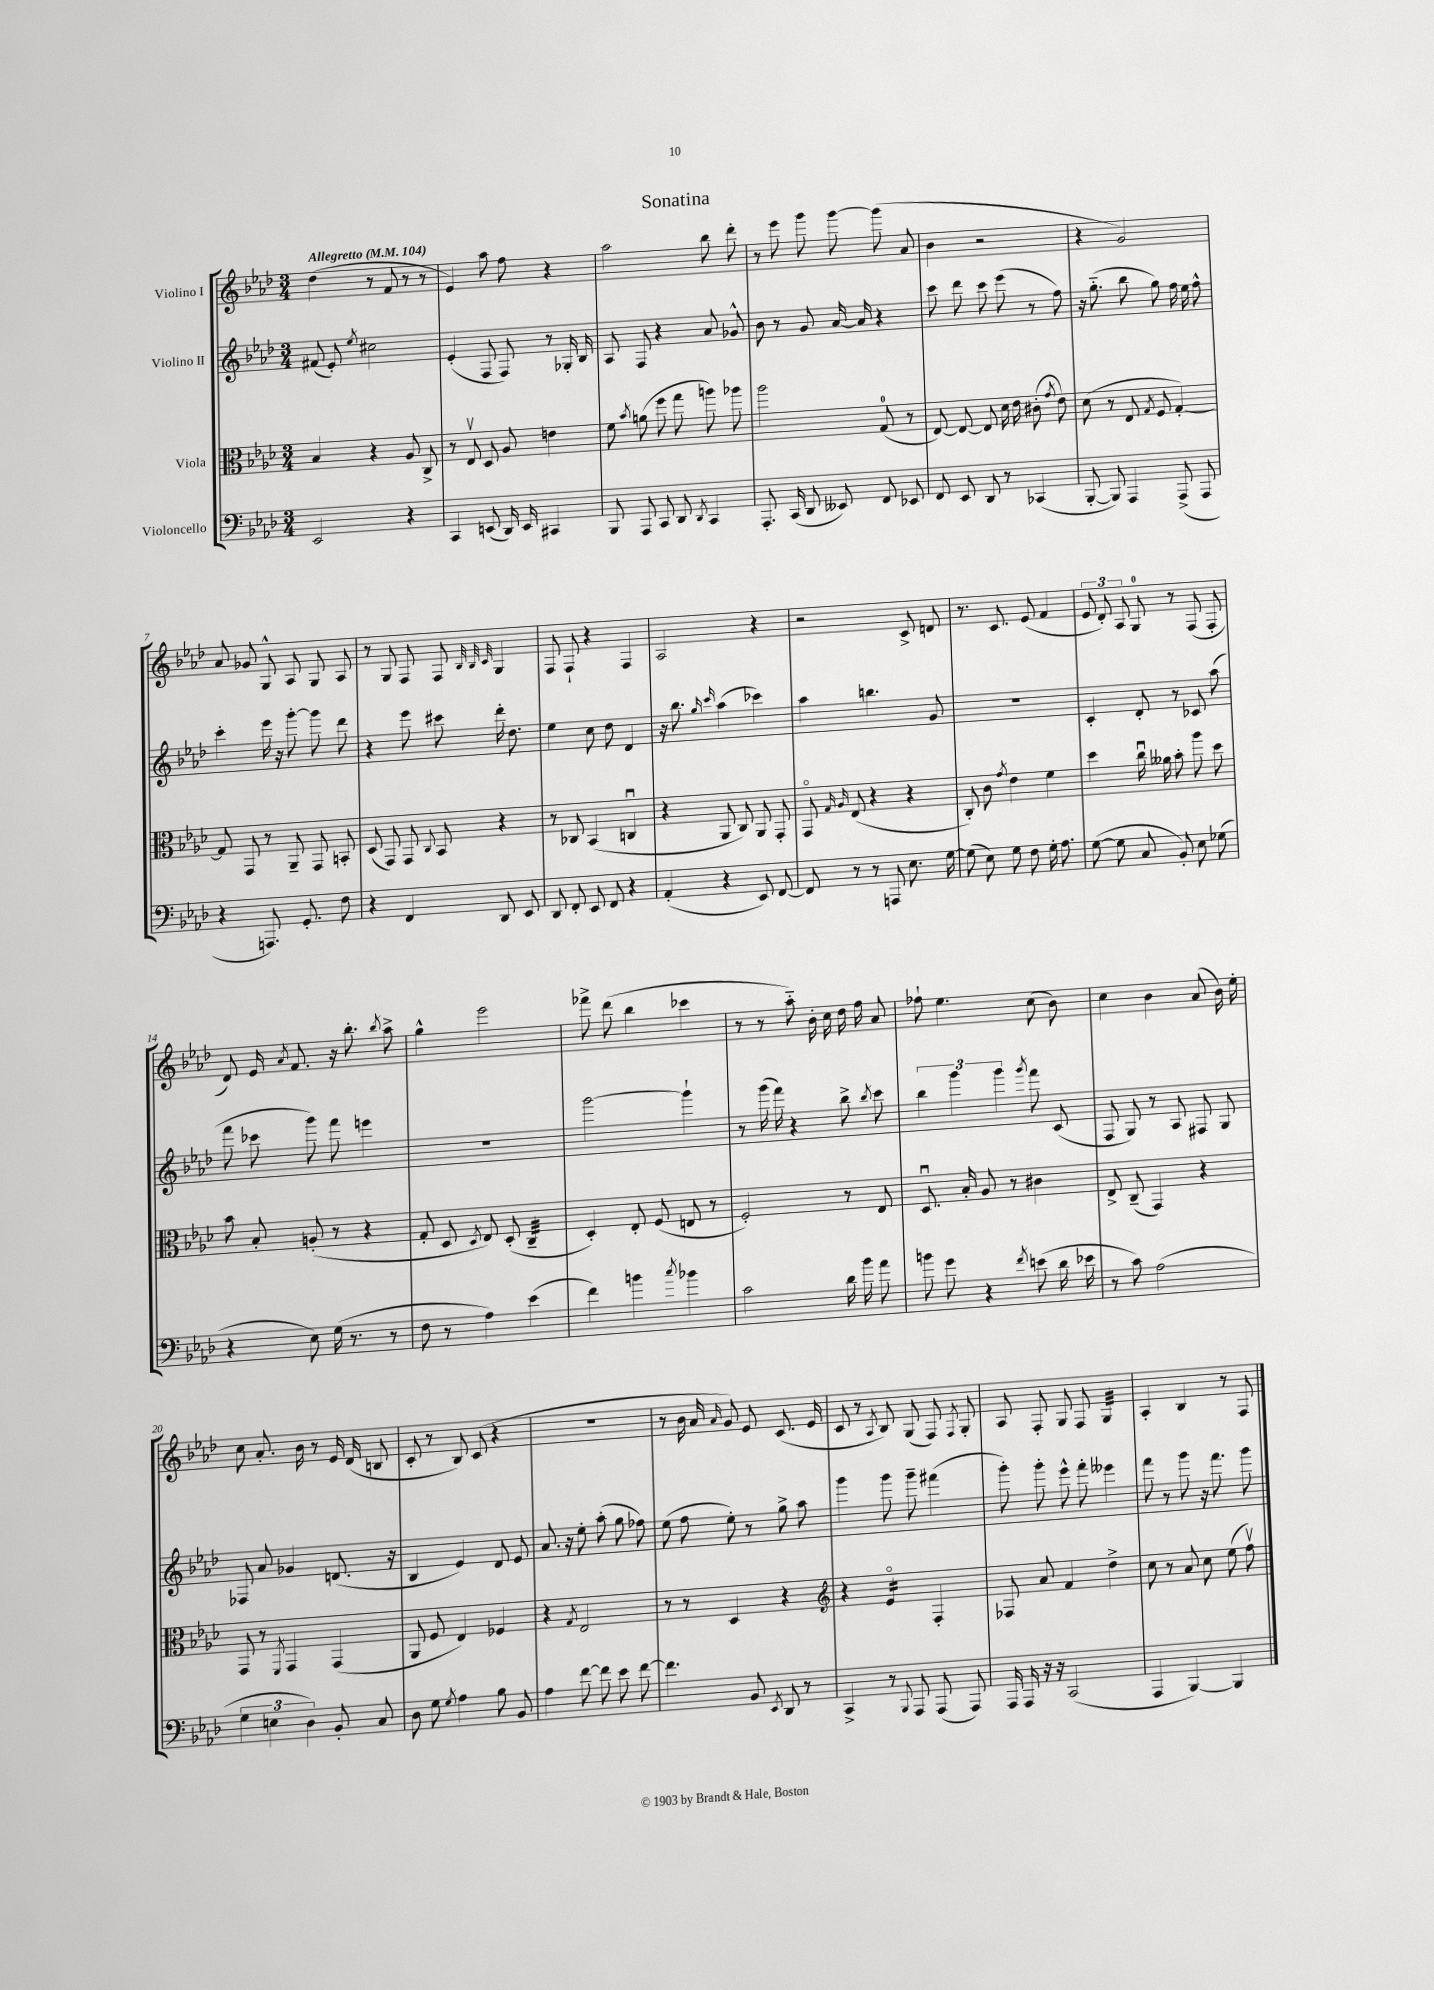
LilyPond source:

\header { title = "Sonatina" }
<<
\new StaffGroup <<
\new Staff = "s0" \with { instrumentName = "Violino I" } {
    \clef treble \key aes \major \numericTimeSignature \time 3/4 \tempo "Allegretto" 4 = 104
    \autoBeamOff des''4( r8 f'8 r8 r8 |
    ees'4) aes''8 f''8 r4 |
    aes''2 bes''8 des'''8-. |
    r8 ees'''8 g'''8 g'''8~ g'''8( aes'8 |
    bes'4 r2 |
    r4 g'2) |
    aes'8 ges'8 g8-^ aes8 g8 aes8 |
    r8 g8 f8 f8 \grace { bes32 bes32 c'32 } g4 |
    f8 f8-! r4 f4 |
    aes2 r4 |
    r2 c'8-> d'8 |
    r8. c'8. ees'8( f'4 |
    \tuplet 3/2 { ees'8 des'8-.) aes8 } g8-0 r8 f8( f8-. |
    des'8) ees'16 \acciaccatura { aes'8 } f'8. r16 bes''8.-. \acciaccatura { bes''8 } aes''8-> |
    g''4-^ ees'''2 |
    fes'''8-> des'''8( bes''4 ces'''4 |
    r8 r8 aes''8-_) bes'16-. c''16 des''16 f''16 aes'8 |
    fes''8-! ees''4. c''8( bes'8) |
    c''4 bes'4 aes'8( bes'16) ees''16-. |
    c''8 aes'8.-. bes'16 r8 ees'16 des'16( b8 |
    c'8-. r8 bes8) c'8( r4 |
    R2. |
    r8 bes'16 aes'16 \grace { aes'16 } g'8) ees'8 c'8.( ees'16 |
    c'8 r8 \acciaccatura { aes8 } bes8) g8( f8) \acciaccatura { f8 } g8-. |
    aes8 f8-. g8 f8 g4:32 |
    aes4-. bes4 r8 f8 \bar "|." |
}
\new Staff = "s1" \with { instrumentName = "Violino II" } {
    \clef treble \key aes \major \numericTimeSignature \time 3/4
    \autoBeamOff fis'8( ees'8-.) \acciaccatura { ees''8 } cis''2 |
    ees'4-.( f8 f8) r8 ges16-. bes16 |
    aes8 f8 r4 aes'8 ges'8-^ |
    bes'8 r8 g'8 aes'16~ aes'16 r4 |
    c'''8 des'''8 c'''8 ees'''8( r8 f''8) |
    r16 g''8.-_( bes''8 g''8) f''16 ees''16 f''8-^ |
    c'''4-. ees'''16 r16 g'''8~-. g'''8 des'''8 |
    r4 ees'''8 cis'''8 des'''16-. des''8. |
    ees''4 c''8 des''8 des'4 |
    r16 bes''8. \grace { g''16 c'''16 } aes''4( ces'''4) |
    aes''4 b''4. g'8 |
    R2. |
    c'4-. des'8-. r8 ces'8 aes''8( |
    f'''8 ces'''8 g'''8) f'''8 e'''4 |
    R2. |
    g'''2~ g'''4-! |
    r8 g'''16( f'''16) r4 bes''8-> \acciaccatura { bes''8 } c'''8 |
    \tuplet 3/2 { bes''4 g'''4 g'''4 } \acciaccatura { g'''8 } f'''8 c'8( |
    f8 g8) r8 aes8 fis8 g8 |
    fes8 aes'8 ges'4 d'8.( r16 |
    bes4 ees'4) des'8 ees'8 |
    aes'8. r16 ees''8-. aes''8-.( g''8 fes''8) |
    ees''8( f''8 ees''8-.) r8 g''8-> aes''8 |
    g'''4 g'''8 g'''8-- fis'''4( |
    g'''8-.) g'''8-. ees'''8-^ f'''8-. eeses'''4 |
    f'''8 r8 g'''8 r16 f'''8. g'''8 \bar "|." |
}
\new Staff = "s2" \with { instrumentName = "Viola" } {
    \clef alto \key aes \major \numericTimeSignature \time 3/4
    \autoBeamOff bes4 r4 aes8 c8-> |
    r8 ees8\upbow des8 aes8 e'4 |
    f'8 \acciaccatura { bes'8 } a'8( f''8 g''8 a''8) aes''8 |
    aes''2 g8-0( r8 |
    ees8~) ees8~ ees8 des'16 ees'16 cis'8-.( \acciaccatura { g'8 } ees'8) |
    des'8( r8 ees8 \acciaccatura { g8 } f8 g4~-.) |
    g8 g,8 r8 aes,8-- g,8 b,8-. |
    des8( g,8) g,8 \appoggiatura { c8 } bes,8 r4 |
    r8 ces8 bes,4( c4\downbow |
    r4 aes,8 c8) aes,8 g,8-. |
    g,8\flageolet \grace { g16 aes16 } ees8( r4 r4 |
    c8-.) c'8 \acciaccatura { g'8 } ees'4 f'4 |
    des''4 c''16\downbow aeses'16 bes'8-. aes''8 des''8 |
    bes'8 bes8-. a8-.( r8 r4 |
    g8-. des8 \acciaccatura { des8 } ees8) des8-.( c4:32-- |
    des4-.) ees8-. f8( e8 r8 |
    f2-.) r8 ees8 |
    des8.\downbow bes16-. aes8 r8 cis'4 |
    ees8-> c8--( g,4) r4 |
    g,8 r8 \acciaccatura { f,8 } g,4 g,4( |
    aes,8 f8 ees4) fes4 |
    r4 \acciaccatura { g8 } ees2 |
    r8 r8 des4 r4 |
    \clef treble r4 ees'4:16\flageolet f4-. |
    fes8 aes'8 f'4 des''4-> |
    c''8 r8 aes'8 c''8 ees''8( f''8\upbow) \bar "|." |
}
\new Staff = "s3" \with { instrumentName = "Violoncello" } {
    \clef bass \key aes \major \numericTimeSignature \time 3/4
    \autoBeamOff ees,2 r4 |
    c,4 e,8( des,16) e,16 cis,4 |
    bes,,8 aes,,8 c,8 des,8 \acciaccatura { des,8 } c,4 |
    aes,,8.-. c,16( des,8 eeses,8) f,8 ees,8 |
    f,8 ees,8 des,8 r8 ces,4( |
    bes,,8~-. bes,,8) aes,,4 aes,,8->( aes,,8 |
    r4 a,,8.) g,8.-. f8 |
    r4 f,4 des,8 ees,8 |
    des,8 f,8-. ees,8 f,8 r4 |
    aes,4-.( r4 ees,8) f,8~ |
    f,8 r8 r8 a,,8 ees8. g16~ |
    g8( ees8) g8 f8 g16-. aes8. |
    g8~( g8 c8 bes,8-.) ees8 ges8( |
    r4 ees8) g16( r8. r8 |
    f8 r8 aes4) ees'4( |
    f'4) b'4 \acciaccatura { c''8 } bes'4 |
    c'2 des'16 bes'16 aes'8 |
    b'8 g'8 r4 \acciaccatura { f'8 } e'8( des'16 ees'16 |
    r8 c'8) aes2( |
    \tuplet 3/2 { g4 e4 des4) } bes,8-. c8 |
    des8 g8 \acciaccatura { g8 } aes4 bes8 bes,8 |
    aes4 f'8~ f'8 ees'8 f'8~ |
    f'4. bes,8 \acciaccatura { ees,8 } des,8 r8 |
    c,4-> r8 \appoggiatura { bes,,8 } aes,,8 aes,,8( aes,,8) |
    aes,,16 aes,,16 r16 r16 c,2( |
    aes,,4 bes,,4~) bes,,4 \bar "|." |
}
>>
>>
